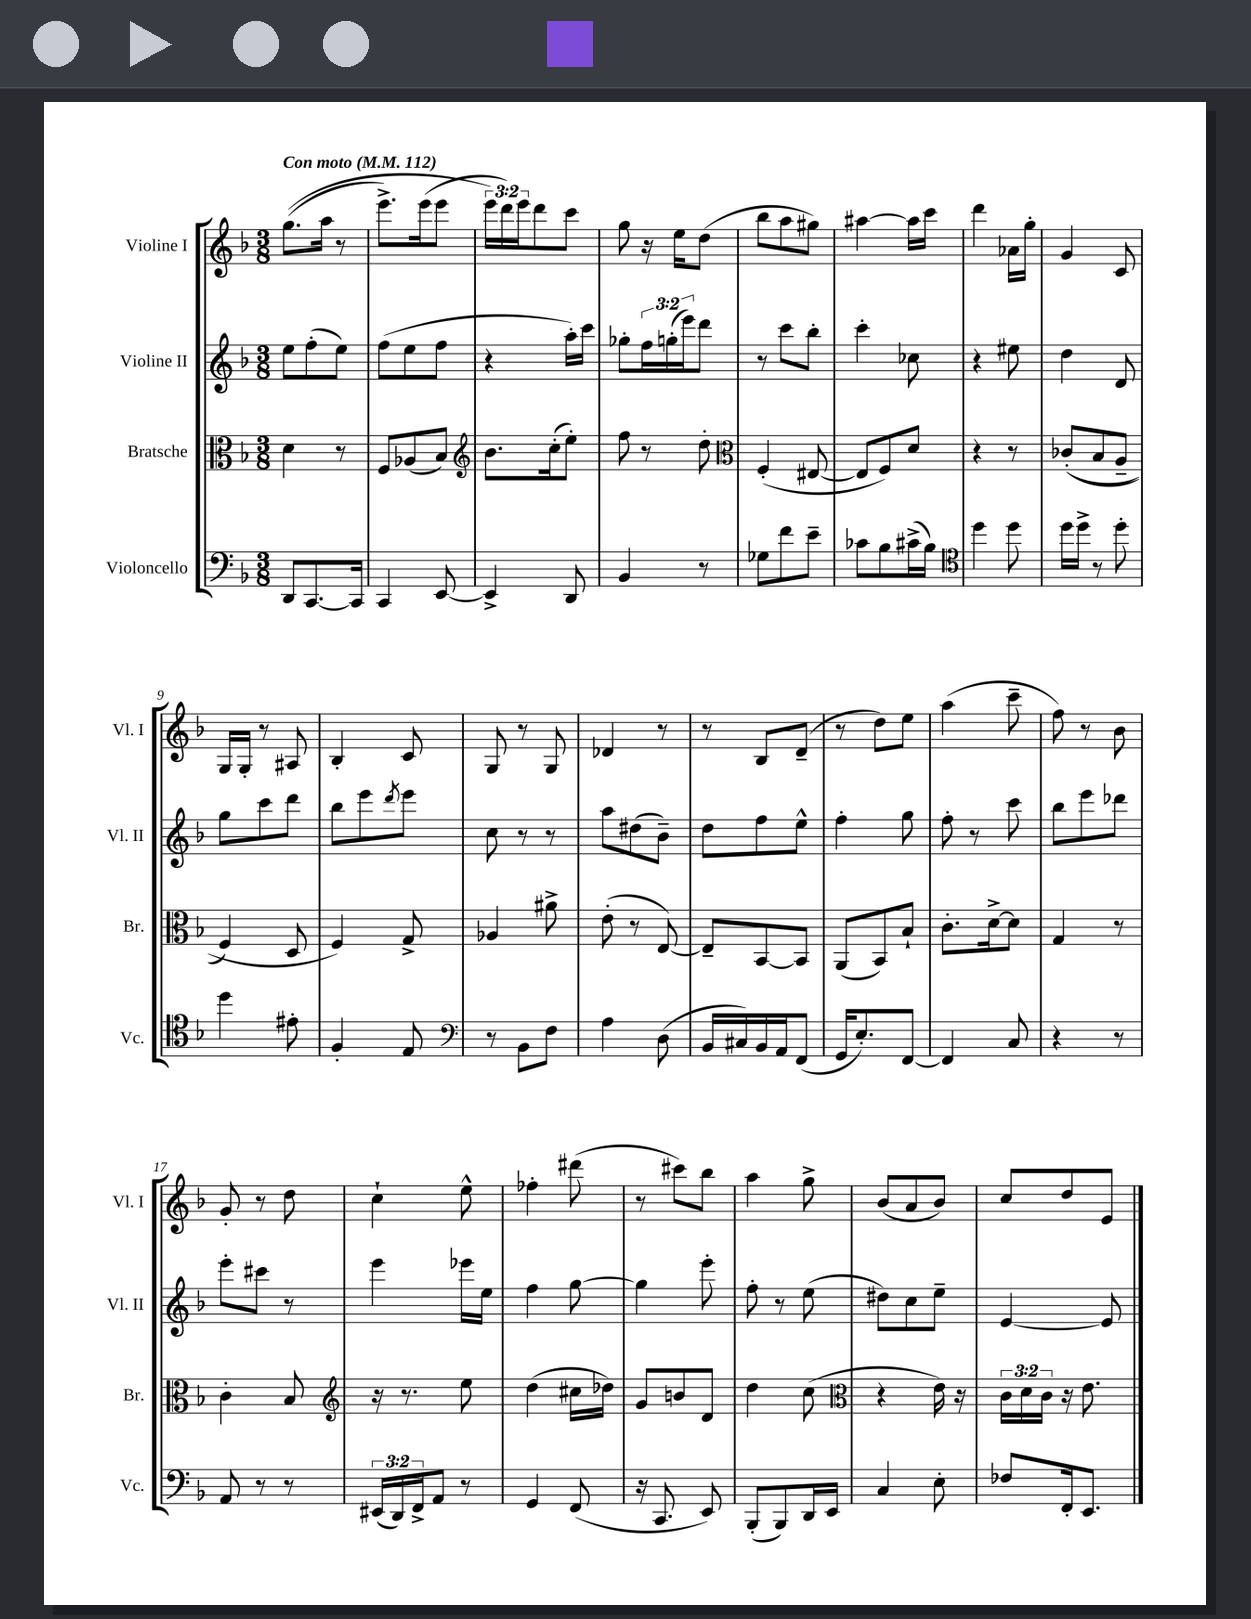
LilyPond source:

<<
\new StaffGroup <<
\new Staff = "s0" \with { instrumentName = "Violine I" shortInstrumentName = "Vl. I" } {
    \clef treble \key f \major \numericTimeSignature \time 3/8 \override Staff.TupletNumber.text = #tuplet-number::calc-fraction-text \tempo "Con moto" 4 = 112
    g''8.(\( a''16 r8 |
    e'''8.->) e'''16( e'''8 |
    \tuplet 3/2 { e'''16\) d'''16) e'''16 } d'''8 c'''8 |
    g''8 r16 e''16 d''8( |
    bes''8 a''8 gis''8) |
    ais''4~ ais''16 c'''16 |
    d'''4 aes'16 g''16-. |
    g'4 c'8 |
    g16 g16-. r8 ais8 |
    bes4-. c'8 |
    g8 r8 g8 |
    des'4 r8 |
    r8 bes8 d'8--( |
    r8 d''8) e''8 |
    a''4( c'''8-- |
    f''8) r8 bes'8 |
    g'8-. r8 d''8 |
    c''4-! e''8-^ |
    fes''4-. dis'''8( |
    r8 cis'''8) bes''8 |
    a''4 g''8-> |
    bes'8( a'8 bes'8) |
    c''8 d''8 e'8 \bar "|." |
}
\new Staff = "s1" \with { instrumentName = "Violine II" shortInstrumentName = "Vl. II" } {
    \clef treble \key f \major \numericTimeSignature \time 3/8 \override Staff.TupletNumber.text = #tuplet-number::calc-fraction-text
    e''8 f''8-.( e''8) |
    f''8( e''8 f''8 |
    r4 a''16-.) c'''16 |
    ges''8-. \tuplet 3/2 { f''16 g''16-.( e'''16) } d'''8 |
    r8 c'''8 bes''8-. |
    c'''4-. ces''8 |
    r4 eis''8 |
    d''4 d'8 |
    g''8 c'''8 d'''8 |
    bes''8 e'''8 \acciaccatura { d'''8 } e'''8 |
    c''8 r8 r8 |
    a''8 dis''8( bes'8--) |
    d''8 f''8 e''8-^ |
    f''4-. g''8 |
    f''8-. r8 c'''8 |
    bes''8 e'''8 des'''8 |
    e'''8-. cis'''8 r8 |
    e'''4 ees'''16 e''16 |
    f''4 g''8~ |
    g''4 e'''8-. |
    f''8-. r8 e''8( |
    dis''8) c''8 e''8-- |
    e'4~ e'8 \bar "|." |
}
\new Staff = "s2" \with { instrumentName = "Bratsche" shortInstrumentName = "Br." } {
    \clef alto \key f \major \numericTimeSignature \time 3/8 \override Staff.TupletNumber.text = #tuplet-number::calc-fraction-text
    d'4 r8 |
    f8 aes8( bes8) |
    \clef treble bes'8. c''16-.( e''8-.) |
    f''8 r8 d''8-. |
    \clef alto f4-.( eis8~ |
    eis8 f8) d'8 |
    r4 r8 |
    ces'8-.(\( bes8 a8-- |
    f4) d8 |
    f4\) g8-> |
    aes4 ais'8-> |
    e'8-.( r8 e8~) |
    e8-- bes,8~ bes,8 |
    a,8( bes,8) bes8-! |
    c'8.-. d'16~-> d'8 |
    g4 r8 |
    c'4-. bes8 |
    \clef treble r16 r8. e''8 |
    d''4( cis''16 des''16) |
    g'8 b'8 d'8 |
    d''4 c''8( |
    \clef alto r4 e'16) r16 |
    \tuplet 3/2 { c'16 d'16 c'16 } r16 e'8. \bar "|." |
}
\new Staff = "s3" \with { instrumentName = "Violoncello" shortInstrumentName = "Vc." } {
    \clef bass \key f \major \numericTimeSignature \time 3/8 \override Staff.TupletNumber.text = #tuplet-number::calc-fraction-text
    d,8 c,8.~ c,16 |
    c,4 e,8~ |
    e,4-> d,8 |
    bes,4 r8 |
    ges8 f'8 e'8-- |
    ces'8 bes8 cis'16->( bes16) |
    \clef tenor d''4 d''8 |
    d''16 d''16-> r8 d''8-. |
    d''4 eis'8-. |
    f4-. e8 |
    \clef bass r8 bes,8 f8 |
    a4 d8( |
    bes,16 cis16) bes,16 a,16 f,8( |
    g,16 e8.-.) f,8~ |
    f,4 c8 |
    r4 r8 |
    a,8 r8 r8 |
    \tuplet 3/2 { eis,16( d,16) f,16-> } a,8 r8 |
    g,4 f,8( |
    r16 c,8. e,8) |
    bes,,8-.( bes,,8) d,16 e,16 |
    c4 e8-. |
    fes8 f,16-. e,8. \bar "|." |
}
>>
>>
